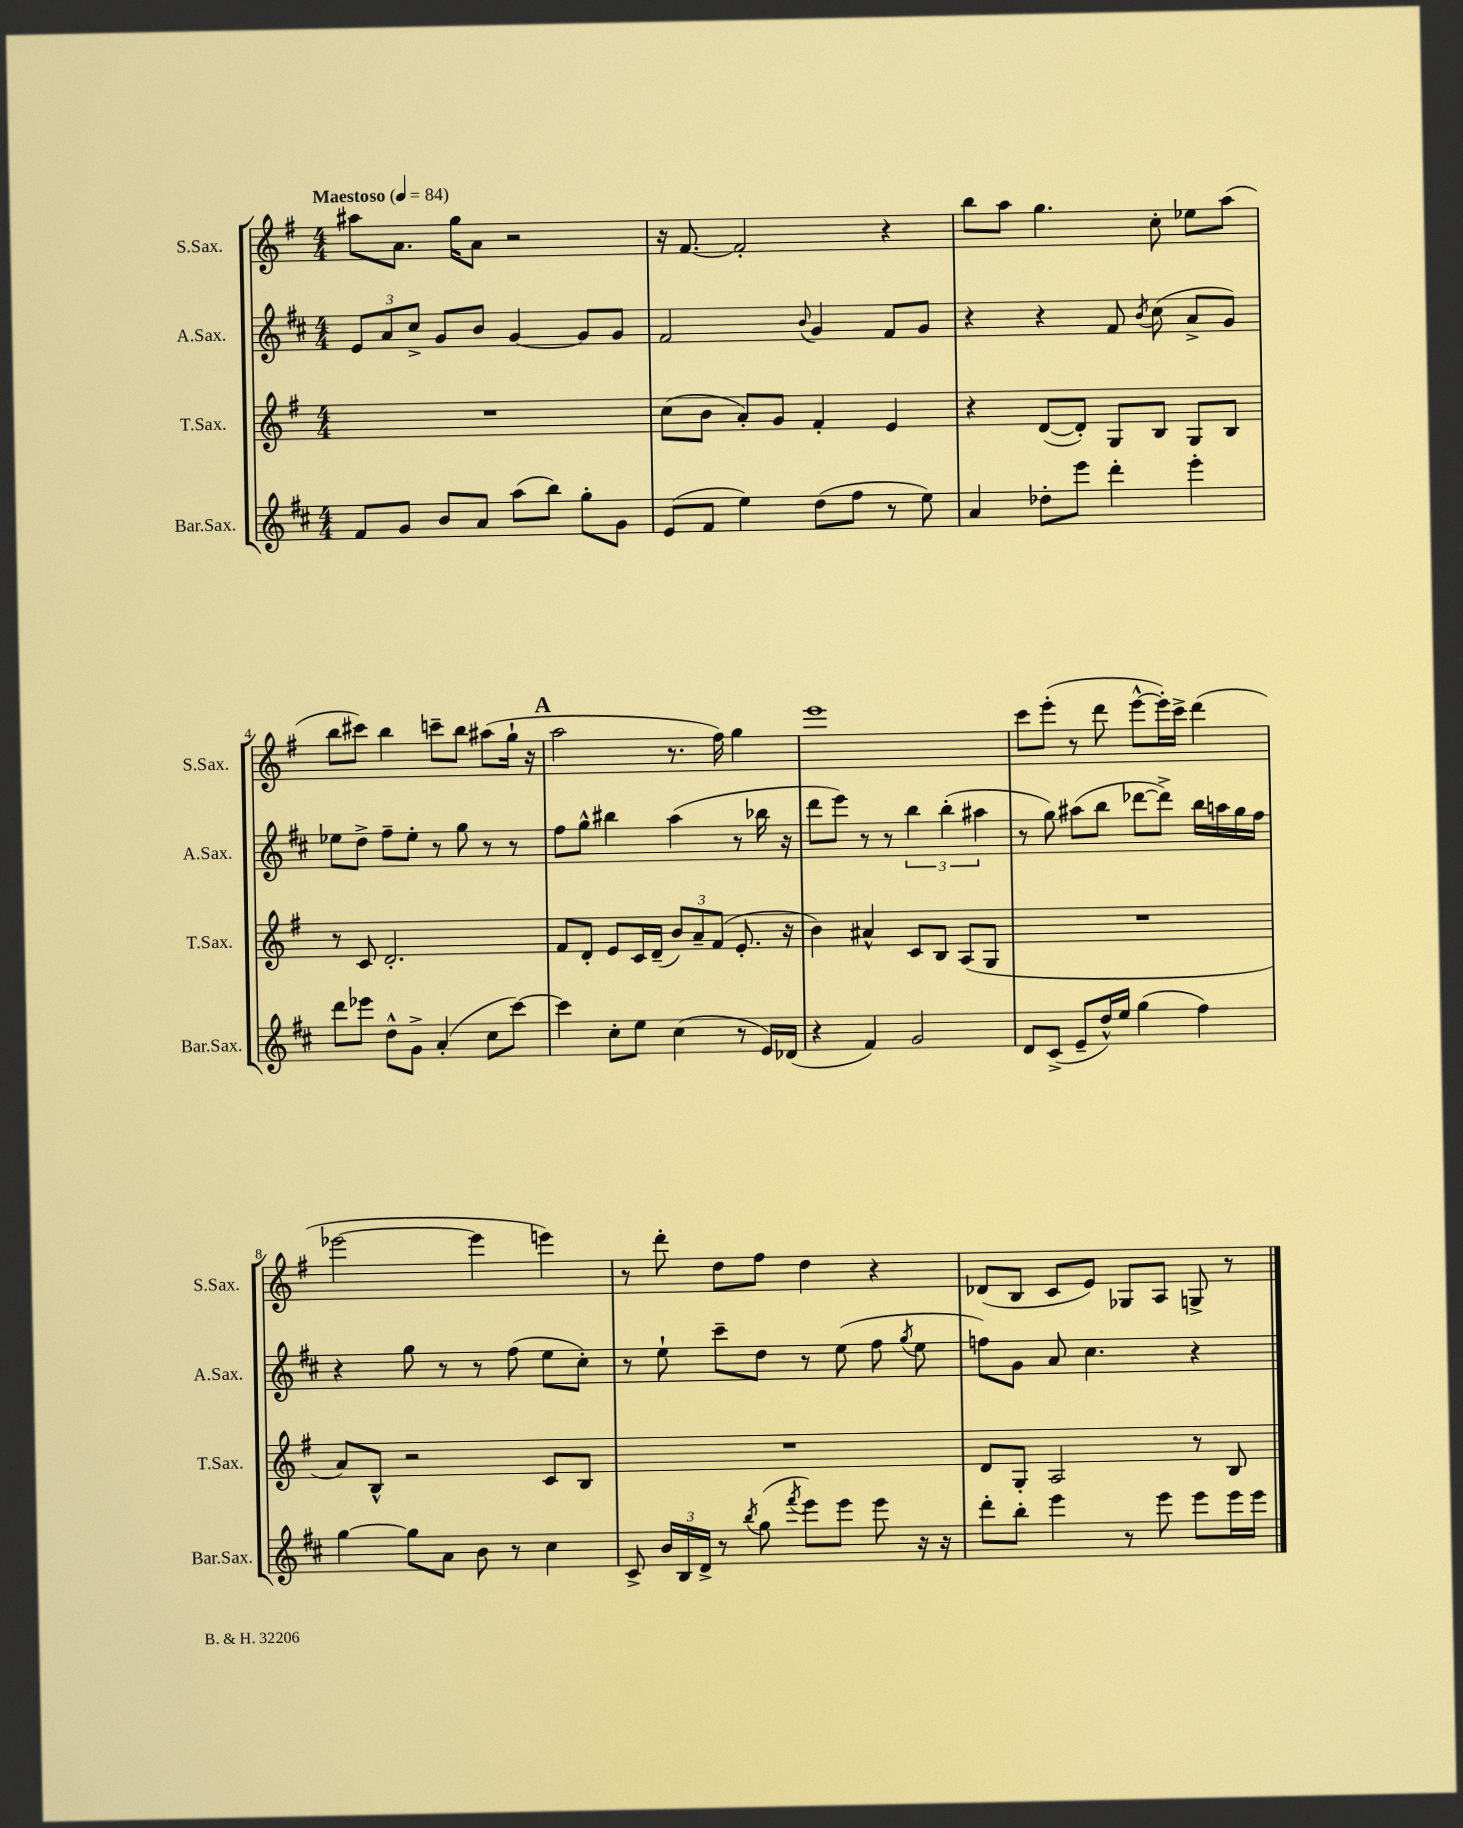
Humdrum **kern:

**kern	**kern	**kern	**kern
*part4	*part3	*part2	*part1
*staff4	*staff3	*staff2	*staff1
*I"Bar.Sax.	*I"T.Sax.	*I"A.Sax.	*I"S.Sax.
*I'Bar.Sax.	*I'T.Sax.	*I'A.Sax.	*I'S.Sax.
*clefG2	*clefG2	*clefG2	*clefG2
*k[f#c#]	*k[f#]	*k[f#c#]	*k[f#]
*M4/4	*M4/4	*M4/4	*M4/4
*MM84	*MM84	*MM84	*MM84
=1	=1	=1	=1
!	!	!	!LO:TX:a:B:t=Maestoso
8f#/L	1r	12e/L	8aa#X\L
.	.	12a/	.
8g/J	.	.	8.a\J
.	.	12cc#^/J	.
8b/L	.	8g/L	.
.	.	.	16gg\KL
8a/J	.	8b/J	8a\J
(8aa\L	.	[4g/	2r
8bb\J)	.	.	.
8gg'\L	.	8g/L]	.
8g\J	.	8g/J	.
=2	=2	=2	=2
(8e/L	(8cc\L	2f#/	16r
.	.	.	[8.f#/
8f#/J	8b\J	.	.
4ee\)	8a'/L)	.	2f#'/]
.	8g/J	.	.
.	.	8qqb/	.
(8dd\L	4f#'/	4g/	.
8ff#\J	.	.	.
8r	4e/	8f#/L	4r
8ee\)	.	8g/J	.
=3	=3	=3	=3
4a/	4r	4r	8bb\L
.	.	.	8aa\J
8dd-X'\L	([8d/L	4r	4.gg\
8eee\J	8d'/J])	.	.
4ddd'\	8G/L	8f#/	.
.	.	8qb/	.
.	8B/J	(8cc#\	8cc'\
4eee'\	8G/L	8a^/L	8ee-X\L
.	8B/J	8g/J)	(8aa\J
!!LO:LB:g=z
=4	=4	=4	=4
8ddd\L	8r	8ee-X\L	8bb\L
8eee-X\J	8c/	8dd^\J	8ccc#X\J)
8dd^^\L	2.d'/	8ff#~\L	4bb\
8g^\J	.	8ee-'\J	.
(4a'/	.	8r	8cccn~\L
.	.	8gg\	8bb\J
8cc#\L	.	8r	(8aa#X\L
[8ccc#\J)	.	8r	16gg`\Jk
.	.	.	16r
!!LO:REH:place=s1:t=A
=5	=5	=5	=5
4ccc#\]	8f#/L	8ff#\L	2aa\
.	8d'/J	8gg^^\J	.
8cc#'\L	8e/L	4bb#X\	.
8ee\J	16c/L	.	.
.	(16d~/JJ	.	.
(4cc#\	12b/L)	(4aa\	8.r
.	12a~/	.	.
.	(12f#/J	.	.
.	.	.	16ff#\)
8r	8.e'/	8r	4gg\
16e/LL)	.	16bb-X\	.
(16d-X/JJ	16r	16r	.
=6	=6	=6	=6
4r	4b\)	8ddd\L	1eee
.	.	8eee\J)	.
4f#/)	4a#X^^/	8r	.
.	.	8r	.
2g/	8c/L	6bb\	.
.	8B/J	.	.
.	.	(6bb'\	.
.	(8A/L	.	.
.	.	6aa#X\	.
.	8G/J	.	.
=7	=7	=7	=7
8d/L	1r	8r	8ccc\L
(8c#^/J	.	8gg\)	(8eee'\J
8e~/L	.	(8aa#X\L	8r
16dd^^/L)	.	8bb\J	8ddd\
16ee/JJ	.	.	.
(4gg\	.	[8ddd-X\L	[8eee^^\L
.	.	8ddd-^\J])	16eee'\L])
.	.	.	16ccc^\JJ
4ff#\)	.	16bb\LL	(4ddd\
.	.	16aan\	.
.	.	16gg\	.
.	.	16ff#\JJ	.
!!LO:LB:g=z
=8	=8	=8	=8
[4gg\	8a/L)	4r	[2eee-X\
.	8B^^/J	.	.
8gg\L]	2r	8gg\	.
8a\J	.	8r	.
8b\	.	8r	4eee-\]
8r	.	(8ff#\	.
4cc#\	8c/L	8ee\L	4eeen\)
.	8B/J	8cc#'\J)	.
=9	=9	=9	=9
8c#^/	1r	8r	8r
24b/LL	.	8ee`\	8ddd'\
24B/	.	.	.
24d^/JJ	.	.	.
8r	.	8ccc#~\L	8dd\L
8qbb/	.	.	.
(8gg\	.	8dd\J	8ff#\J
8qfff#/	.	.	.
8eee\L)	.	8r	4dd\
8eee\J	.	(8ee\	.
8eee\	.	8ff#\	4r
.	.	8qgg/	.
16r	.	8ee\	.
16r	.	.	.
=10	=10	=10	=10
8ddd'\L	8d/L	8ffn\L)	(8d-X/L
8bb'\J	8G'/J	8g\J	8B/J
4eee\	2A/	8a/	8c/L
.	.	4.cc#\	8e/J)
8r	.	.	8G-X/L
8eee\	.	.	8A/J
8eee\L	8r	4r	8Gn^/
16eee\L	8B/	.	8r
16eee\JJ	.	.	.
==	==	==	==
*-	*-	*-	*-
